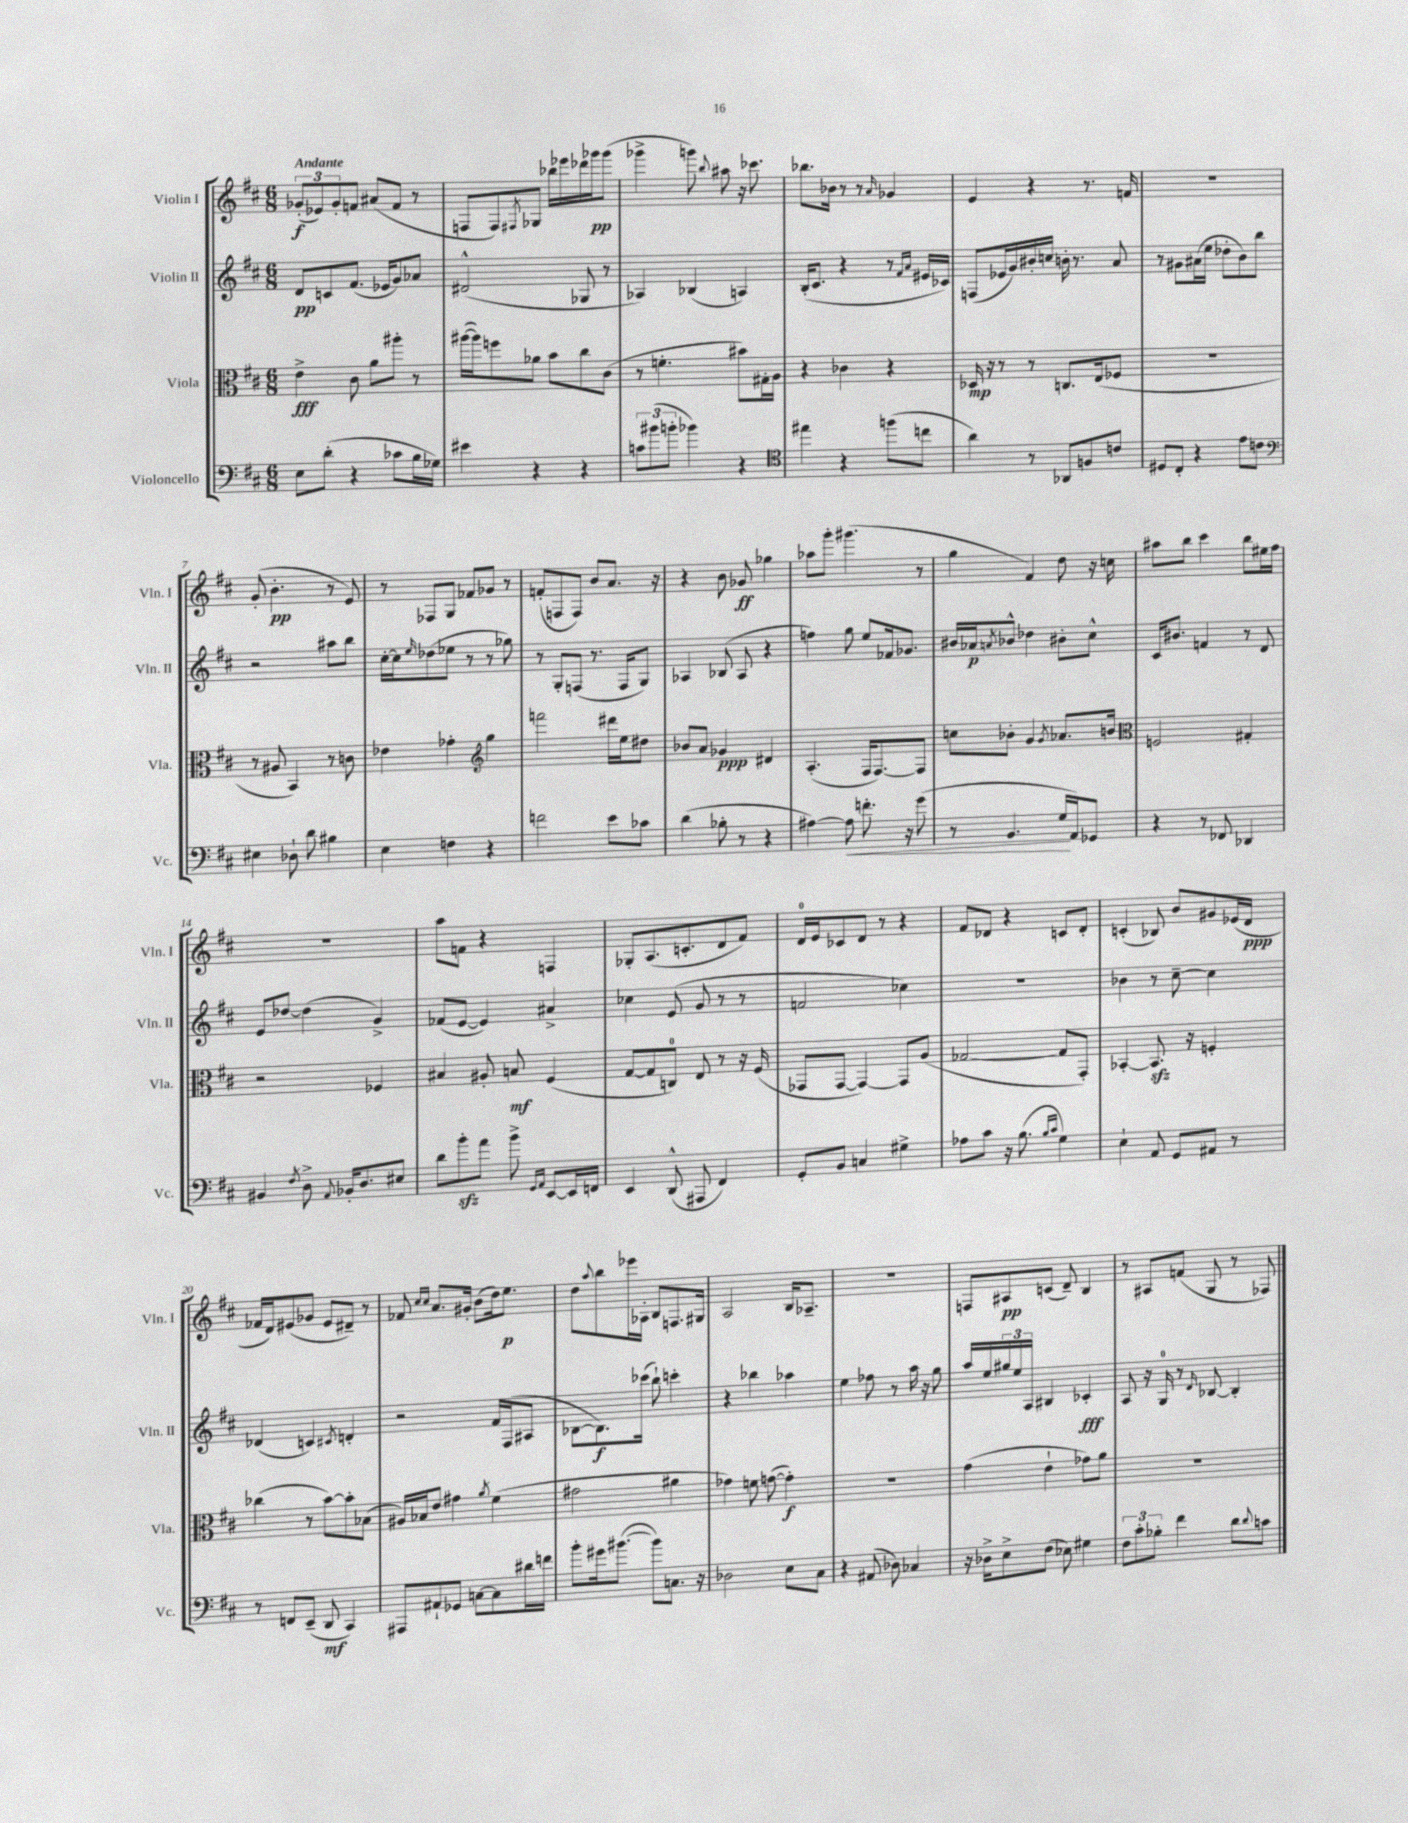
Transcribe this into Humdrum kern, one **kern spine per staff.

**kern	**kern	**kern	**kern
*staff4	*staff3	*staff2	*staff1
*clefF4	*clefC3	*clefG2	*clefG2
*k[f#c#]	*k[f#c#]	*k[f#c#]	*k[f#c#]
*M6/8	*M6/8	*M6/8	*M6/8
8E	4e^	8d	(12g-'
.	.	.	12e-)
(8d'	.	8c	.
.	.	.	12g-'
4r	8c#	(8.f#	8f
.	8a	.	(8a#
.	.	16e-	.
8c-	8aa#'	8g)	8f
16B	8r	8a-	8r
16G-)	.	.	.
=	=	=	=
4e#	([16aa#	(2d#^^	8F
.	16aa#])	.	.
.	8ff	.	8F)
.	.	.	8qF#
4r	8a-	.	8G-
.	8b	.	16bb-
.	.	.	16eee-
4r	8cc#	8G-	16ddd-
.	.	.	16ggg-
.	(8c#	8r	(8ggg-
=	=	=	=
12c	8r	4A-)	4ggg-^
(12b#	.	.	.
.	4.f'	.	.
12b'	.	.	.
4b-)	.	(4B-	8ggg)
.	.	.	8qqbb
.	.	.	8aa#
4r	8b#)	4A)	16r
.	.	.	8.ccc-
.	16G#'	.	.
.	16A	.	.
=	=	=	=
*clefC4	*	*	*
4ee#	4r	(16B'	8.bb-
.	.	8.c#	.
.	.	.	16b-
4r	4c-	4r	8r
.	.	.	8r
.	.	.	16qqa
(8ff	4r	8r	4g-
.	.	16qqf#	.
.	.	16qqa	.
8cc	.	16e#	.
.	.	16c-)	.
=	=	=	=
4a)	16D-	(8F	4e
.	16r	.	.
.	8r	16e-	.
.	.	16g)	.
8r	8r	16b#'	4r
.	.	16cc	.
8AA-	8.C	16b'	.
.	.	8.r	.
8F	.	.	8.r
.	(16E	.	.
8c	8F-	8a	.
.	.	.	16f
=	=	=	=
8D#	2.r	8r	2.r
8C#'	.	8g#	.
4r	.	(16a#	.
.	.	16ee	.
.	.	8dd-'	.
8e	.	8b)	.
8c	.	8bb	.
=	=	=	=
*clefF4	*	*	*
4E#	8r	2r	(8g'
.	8A#	.	4.b'
8D-`	4BB)	.	.
8d	.	.	.
4B#	8r	8aa#	8r
.	8c	8bb	8e)
=	=	=	=
4E	4e-	[16cc#'	8r
.	.	16cc#]	.
.	.	16qqee	.
.	.	(8dd-	8F-
4F	4g-'	8ee-	8G
.	.	8r	8f-
*	*clefG2	*	*
4r	4gg	8r	8g-
.	.	8gg-)	8r
=	=	=	=
2f	2fff	8r	(8f'
.	.	8G'	8F
.	.	(8F	8F)
.	.	8.r	8b
8e	16ddd#	.	8.a
.	16ee	16F	.
8c-	8dd#	8G)	.
.	.	.	16r
=	=	=	=
(4d	8b-	4A-	4r
.	8a	.	.
8B-'	4g-	(8B-	8b
8r	.	8A-	8g-
4r	4d#	4r	4gg-
=	=	=	=
[4A#)	(4.A'	4ff)	8aa-
.	.	.	8ggg'
8A#]	.	8gg	(4.ggg#
8.f'	16F#	8ee	.
.	[8.F#)	.	.
.	.	16f-	.
16r	.	8.g-	.
(8g	8F#]	.	8r
=	=	=	=
8r	8cc	16b#	4gg
.	.	16a-	.
.	.	8qa	.
4.BB	8b-'	8b-^^	.
.	4g	4dd-	4f#)
.	8qg	.	.
16G	8.a-	8b#'	8dd
16AA)	.	.	.
8GG-	.	8cc#^^	16r
.	16b	.	16cc
=	=	=	=
*	*clefC3	*	*
4r	2F	16c#	8aa#
.	.	8.b#	.
.	.	.	8bb
8r	.	4f	4ccc#
8FF-	.	.	.
4DD-	4G#'	8r	8bb
.	.	8d	16ee#
.	.	.	16ff#
=	=	=	=
4BB#	2r	8e	2.r
.	.	[8dd-	.
8qF#	.	.	.
8D^	.	(4dd-]	.
8qqAA	.	.	.
16BB-'	.	.	.
8.D	.	.	.
.	4F-	4g^)	.
8E#	.	.	.
=	=	=	=
8d	4B#	(8f-	8aa
8b'	.	[8e	8f
8a	8A#'	4e])	4r
8b^	8B	.	.
16qqGG	.	.	.
16qqAA	.	.	.
[8EE	(4F#	4a#^	4F
16EE]	.	.	.
16FF	.	.	.
=	=	=	=
4EE	[8G	4cc-	8G-'
.	8G]	.	(8.A
(8DD^^	8C)	(8e	.
.	.	.	8.c'
8AAA#	8E	8g	.
4FF#)	8r	8r	8d
.	16r	8r	8f#)
.	(16F#	.	.
=	=	=	=
8GG'	8GG-	2f	16d
.	.	.	16e
8BB	[8GG-	.	8c-
4C	4GG-_)	.	8d
.	.	.	8r
4G#^	8GG-]	4cc-)	4r
.	(8A	.	.
=	=	=	=
8A-	[2G-	2.r	8f#
8c#	.	.	8d-
16r	.	.	4r
(8.B	.	.	.
16qqB	.	.	.
16qqc#	.	.	.
4G)	8G-]	.	8c
.	8GG')	.	8d-'
=	=	=	=
4E`	[4BB-'	4b-	(4c'
8AA	8.BB-]	8r	8B-)
8GG	.	[8cc#~	8b
.	16r	.	.
8AA#	4F'	4cc#]	8g#
8r	.	.	(16e-
.	.	.	16d
=	=	=	=
8r	(4cc-	(4d-	16f-
.	.	.	16d)
8FF	.	.	(8e#
(8EE~	8r	4c)	8g-
8DD	[8b)	.	8e#
.	.	8qc#	.
4CC#)	8b']	4d'	8d#~)
.	(8B-	.	8r
=	=	=	=
8AAA#	16A#)	2r	8f-
.	16B-	.	.
.	.	.	16qqcc#
.	.	.	16qqcc#
8AA#`	8e	.	8.a
8GG-	4g#	.	.
.	.	.	16g#'
[8C	.	.	(8b
.	8qa	.	.
8C]	(4f#	16f#	16dd)
.	.	(16F#	8.ee
16d#	.	8A#	.
16f	.	.	.
=	=	=	=
8b'	2g#	[8B-	8dd
.	.	.	8qqaa
16g#	.	8.B-])	8bb
([8.b#	.	.	.
.	.	.	16eee-
.	.	(16ccc-	16A-'
8b#])	.	8bb`)	8B
8.C	4a#	4ccc'	8.F
16r	.	.	16G#
=	=	=	=
2D-	4g-)	4r	2A
.	8f	4bb-	.
.	([8g	.	.
8E	4g'])	4aa-	16B
.	.	.	8.A-~
8C#	.	.	.
=	=	=	=
4r	2.r	4ee	2.r
(8AA#	.	8ff-	.
8D-)	.	8r	.
4C-	.	16aa	.
.	.	16r	.
.	.	8gg	.
=	=	=	=
16r	(4g	16aa	8F
16D-^	.	16ee	.
8E^	.	24gg#	8A#
.	.	24ee	.
.	.	24A	.
(8F#	4e`	4B#	(8c
8E-)	.	.	8d~)
4G#	8g-)	4c-'	4B
.	8a	.	.
=	=	=	=
12F#	2.r	8A	8r
12c#'	.	.	.
.	.	16r	8A#
12B-'	.	.	.
.	.	16G	.
4f#	.	8r	(8f
.	.	16qqd	.
.	.	[8B-	8G
8d	.	4B-']	8r
8qqd	.	.	.
8c	.	.	8F-)
==	==	==	==
*-	*-	*-	*-
